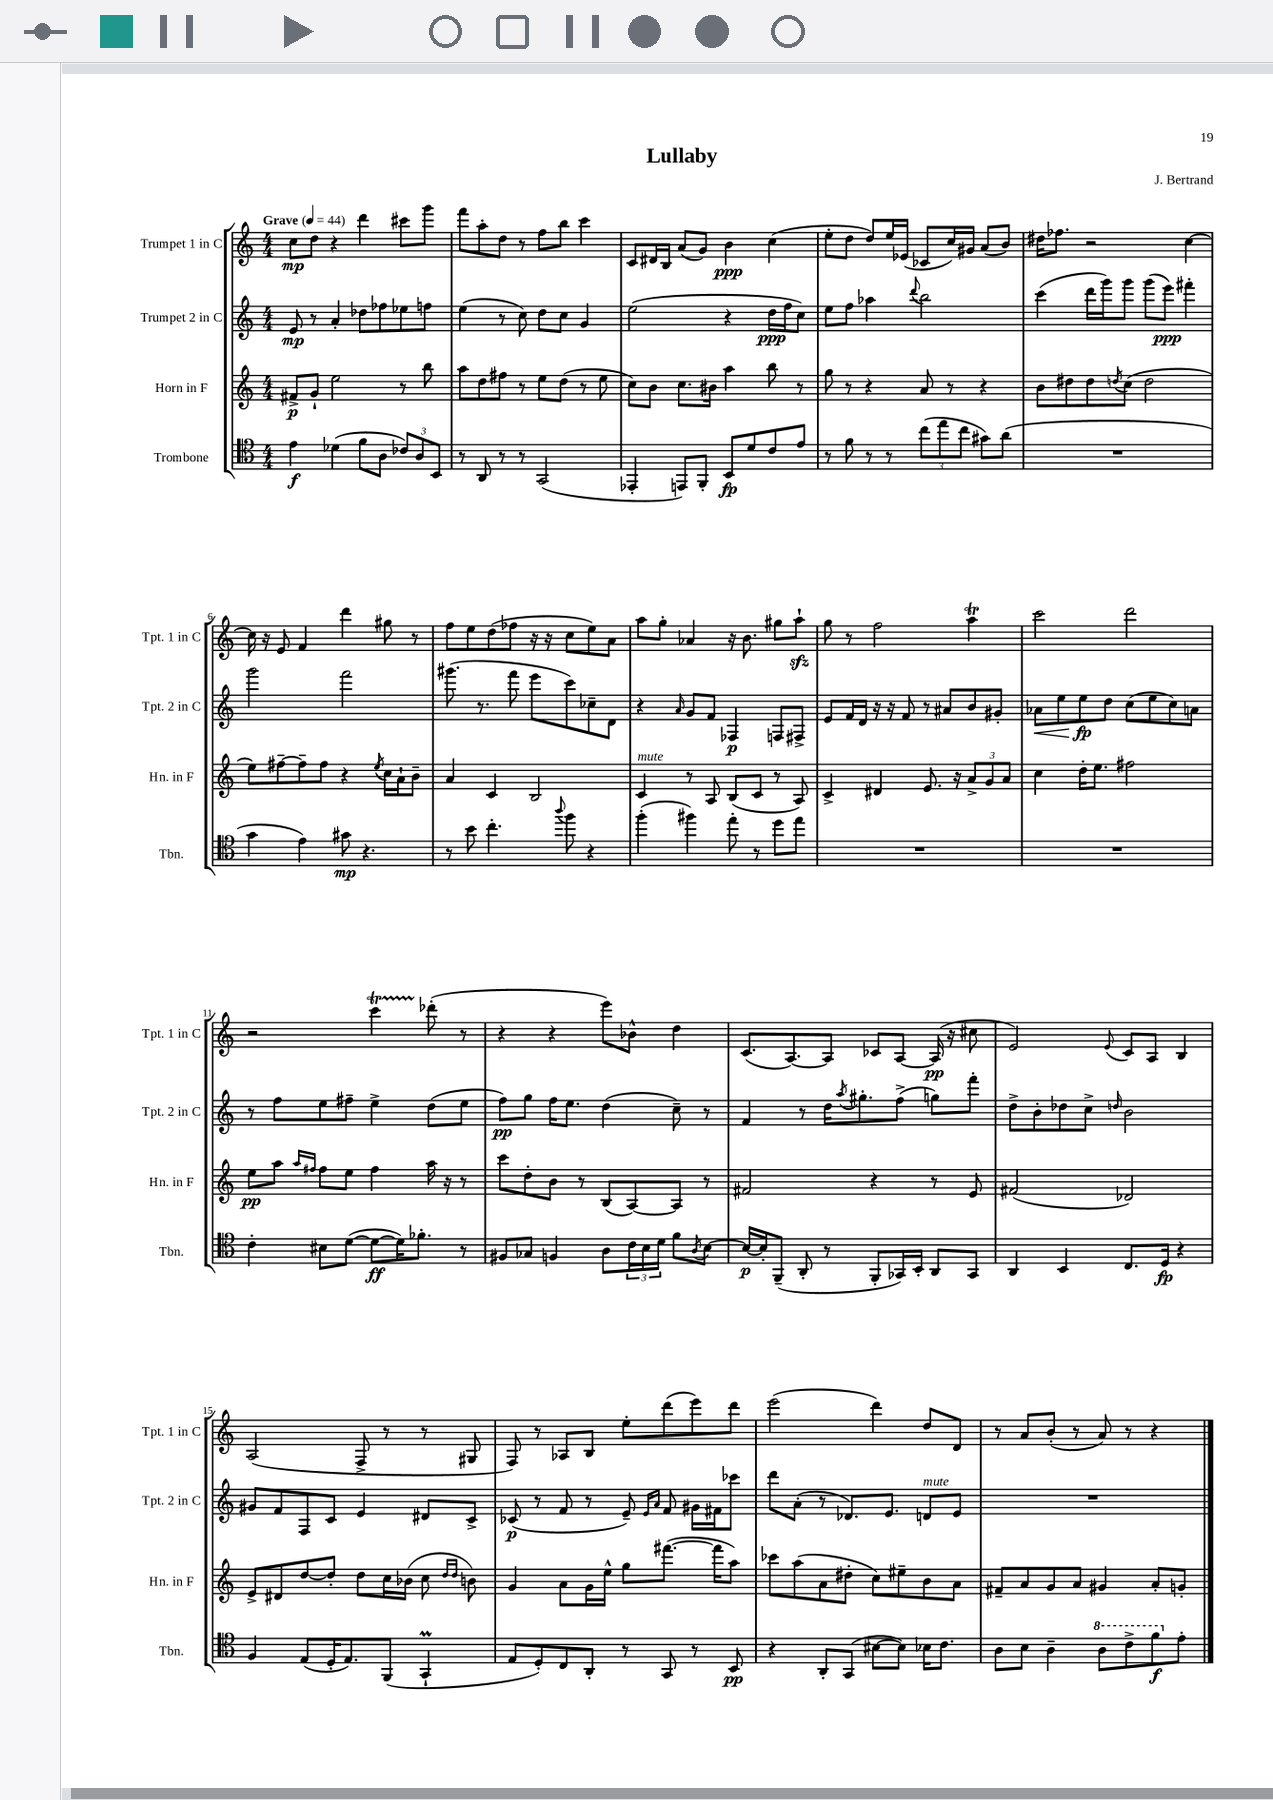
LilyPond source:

\header { title = "Lullaby" composer = "J. Bertrand" }
<<
\new StaffGroup <<
\new Staff = "s0" \with { instrumentName = "Trumpet 1 in C" shortInstrumentName = "Tpt. 1 in C" } {
    \clef treble \key c \major \numericTimeSignature \time 4/4 \tempo "Grave" 4 = 44
    c''8\mp d''8 r4 d'''4 cis'''8 g'''8 |
    f'''8 a''8-. d''8 r8 f''8 b''8 c'''4 |
    c'8 dis'16 b16 a'8( g'8) b'4\ppp c''4( |
    e''8-. d''8 d''8) e''16 ees'16( ces'8 c''16) gis'16 a'8( b'8) |
    dis''16 fes''8. r2 c''4~ |
    c''16 r16 e'8 f'4 d'''4 gis''8 r8 |
    f''8 e''8 d''8( fes''8 r16 r16 c''8 e''8) a'8 |
    a''8 g''8-. aes'4 r16 b'8. gis''8 a''8-!\sfz |
    g''8 r8 f''2 a''4\trill |
    c'''2 d'''2 |
    r2 c'''4\startTrillSpan des'''8-.\stopTrillSpan( r8 |
    r4 r4 e'''8) bes'8-^ d''4 |
    c'8.( a8.~) a8 ces'8 a8~ a16\pp( r16 cis''8 |
    e'2) \appoggiatura { e'8 } c'8 a8 b4 |
    a2( f8-> r8 r8 gis8 |
    f8) r8 aes8 b8 e''8-. d'''8( e'''8) d'''8 |
    e'''2( d'''4) d''8 d'8 |
    r8 a'8 b'8-.( r8 a'8) r8 r4 \bar "|." |
}
\new Staff = "s1" \with { instrumentName = "Trumpet 2 in C" shortInstrumentName = "Tpt. 2 in C" } {
    \clef treble \key c \major \numericTimeSignature \time 4/4
    e'8\mp r8 a'4-. des''8 fes''8 ees''8 f''8 |
    e''4( r8 c''8) d''8 c''8 g'4 |
    e''2( r4 d''16\ppp f''16 c''8) |
    e''8 f''8 aes''4 \appoggiatura { d'''8 } b''2 |
    c'''4( d'''16 g'''16) g'''8 g'''8( e'''8\ppp) fis'''4-. |
    g'''2 f'''2 |
    gis'''8.( r8. f'''8 e'''8 c'''8) ces''8-- d'8 |
    r4 \grace { a'16 } g'8 f'8 fes4\p f8 fis8-> |
    e'8 f'16 d'16 r16 r16 f'8 r8 ais'8 b'8 gis'8-. |
    aes'8\< e''8 e''8\fp\! d''8 c''8( e''8 c''8) a'8 |
    r8 f''8 e''8 fis''8-- e''4-> d''8( e''8 |
    f''8\pp) g''8 f''16 e''8. d''4( c''8--) r8 |
    f'4 r8 d''16 \acciaccatura { a''8 } gis''8.-. f''8->( g''8) f'''8-. |
    d''8-> b'8-. des''8 c''8-> \grace { d''16 } b'2 |
    gis'8 f'8 f8 c'8 e'4 dis'8 c'8-> |
    ces'8\p( r8 f'8 r8 e'8--) \grace { e'16 a'16 } f'8 gis'16 fis'16 ces'''8 |
    d'''8 a'8-.( r8 des'8.) e'8. d'8^\markup { \italic "mute" } e'8 |
    R1 \bar "|." |
}
\new Staff = "s2" \with { instrumentName = "Horn in F" shortInstrumentName = "Hn. in F" } {
    \clef treble \key c \major \numericTimeSignature \time 4/4
    fis'8->\p g'8-! e''2 r8 b''8 |
    a''8 d''8 fis''8 r8 e''8 d''8( r8 e''8 |
    c''8) b'8 c''8. bis'16 a''4 b''8 r8 |
    g''8 r8 r4 a'8 r8 r4 |
    b'8 dis''8 dis''8 \acciaccatura { d''8 } c''8( d''2 |
    e''8) fis''8~-- fis''8-- fis''8 r4 \acciaccatura { e''8 } c''16 a'16-! b'8-- |
    a'4 c'4 b2 |
    c'4^\markup { \italic "mute" } r8 a8 b8( c'8 r8 a8) |
    c'4-> dis'4 e'8. r16 \tuplet 3/2 { a'8-> g'8 a'8 } |
    c''4 d''16-. e''8. fis''2 |
    e''8\pp a''8 \grace { a''16 fis''16 } fis''8 e''8 fis''4 a''16 r16 r8 |
    c'''8 d''8-. b'8 r8 b8( a8~) a8 r8 |
    fis'2 r4 r8 e'8 |
    fis'2( des'2) |
    e'8-> dis'8 d''8~ d''8-. d''8 c''16 bes'16( c''8 \grace { d''16 d''16 } b'8) |
    g'4 a'8 g'16 e''16-^ g''8 fis'''8.~( fis'''16 a''8) |
    ces'''8 a''8( a'8 dis''8-. c''8) eis''8-- b'8 a'8 |
    fis'8-- a'8 g'8 a'8 gis'4 a'8-. g'8-. \bar "|." |
}
\new Staff = "s3" \with { instrumentName = "Trombone" shortInstrumentName = "Tbn." } {
    \clef tenor \key c \major \numericTimeSignature \time 4/4
    e'4\f des'4( f'8 a8 \tuplet 3/2 { ces'8) a8 b,8 } |
    r8 a,8 r8 r8 g,2( |
    ees,4-. e,8) f,8-. b,8\fp d'8 c'8 e'8 |
    r8 f'8 r8 r8 \tuplet 3/2 { c''8( e''8 c''8 } gis'8) a'8( |
    R1 |
    g'4 e'4) gis'8\mp r4. |
    r8 b'8 c''4.-. \appoggiatura { a''8 } f''8 r4 |
    f''4-.( fis''4) e''8-. r8 d''8 e''8 |
    R1 |
    R1 |
    c'4-. bis8 d'8~( d'8~\ff d'16) fes'8.-. r8 |
    fis8 ges8 f4 a8 \tuplet 3/2 { c'16 b16 d'16 } f'8 \acciaccatura { a8 } b8~ |
    b16~\p b16-. f,8--( a,8-. r8 f,8-. ges,16) b,16-. a,8 ges,8 |
    a,4 b,4 c8. d16\fp r4 |
    f4 e8( d16-. e8.) f,8( g,4-!\prall |
    e8 d8-.) c8 a,8-. r8 g,8 r8 b,8\pp |
    r4 a,8-. g,8( bis8~ bis8) bes16 c'8. |
    a8 b8 a4-- \ottava #1 a'8 c''8-> f''8\f \ottava #0 e'8-. \bar "|." |
}
>>
>>
